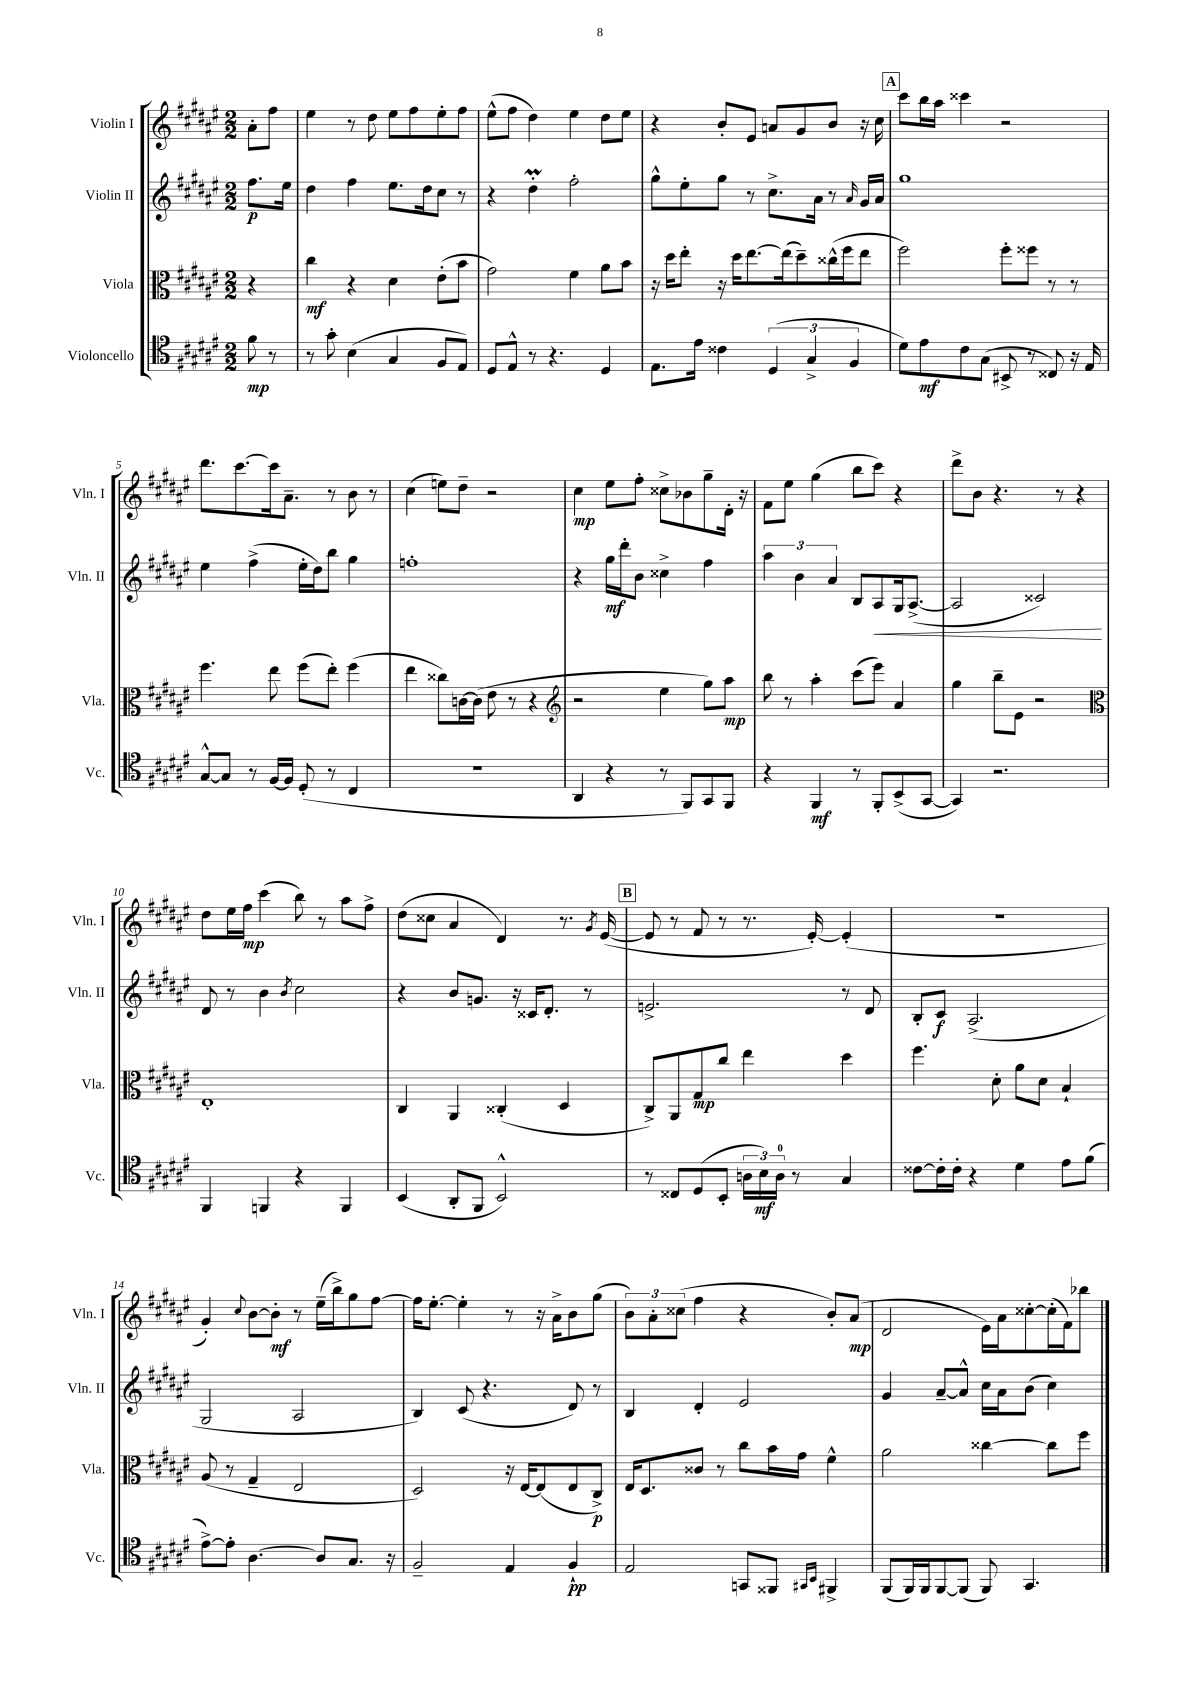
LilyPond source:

<<
\new StaffGroup <<
\new Staff = "s0" \with { instrumentName = "Violin I" shortInstrumentName = "Vln. I" } {
    \clef treble \key fis \major \numericTimeSignature \time 2/2 \partial 4
    ais'8-. fis''8 |
    eis''4 r8 dis''8 eis''8 fis''8 eis''8-. fis''8 |
    eis''8-^( fis''8 dis''4) eis''4 dis''8 eis''8 |
    r4 b'8-. eis'8 a'8 gis'8 b'8 r16 cis''16 |
    \mark \markup { \box "A" } cis'''8 b''16 ais''16 cisis'''4 r2 |
    dis'''8. cis'''8.~ cis'''16 ais'8.-- r8 b'8 r8 |
    cis''4( e''8) dis''8-- r2 |
    cis''4\mp eis''8 fis''8-. cisis''8-> bes'8 gis''8-- dis'16-. r16 |
    fis'8 eis''8 gis''4( b''8 cis'''8) r4 |
    dis'''8-> b'8 r4. r8 r4 |
    dis''8 eis''16 fis''16\mp cis'''4( b''8) r8 ais''8 fis''8-> |
    dis''8( cisis''8 ais'4 dis'4) r8. \acciaccatura { gis'8 } eis'16~( |
    \mark \markup { \box "B" } eis'8 r8 fis'8 r8 r8. eis'16~-.) eis'4-.( |
    R1 |
    gis'4-.) \appoggiatura { cis''8 } b'8~ b'8-.\mf r8 eis''16--( b''16->) gis''8 fis''8~ |
    fis''16 eis''8.~-. eis''4-. r8 r16 ais'16-> b'8 gis''8( |
    \tuplet 3/2 { b'8) ais'8-. cisis''8( } fis''4 r4 b'8-.) ais'8\mp( |
    dis'2 eis'16) ais'16 cisis''8~-. cisis''16-.( fis'16) bes''8 \bar "|." |
}
\new Staff = "s1" \with { instrumentName = "Violin II" shortInstrumentName = "Vln. II" } {
    \clef treble \key fis \major \numericTimeSignature \time 2/2 \partial 4
    fis''8.\p eis''16 |
    dis''4 fis''4 eis''8. dis''16 cis''8 r8 |
    r4 dis''4-.\prall fis''2-. |
    gis''8-^ eis''8-. gis''8 r8 cis''8.-> ais'16 r8 \grace { ais'16 } gis'16 ais'16 |
    \mark \markup { \box "A" } gis''1 |
    eis''4 fis''4->( eis''16-. dis''16) b''8 gis''4 |
    f''1-. |
    r4 gis''16\mf dis'''16-. b'8 cisis''4-> fis''4 |
    \tuplet 3/2 { ais''4 b'4 ais'4 } b8 ais8\< gis16 ais8.~->( |
    ais2 cisis'2\!) |
    dis'8 r8 b'4 \acciaccatura { b'8 } cis''2 |
    r4 b'8 g'8. r16 cisis'16 dis'8.-. r8 |
    \mark \markup { \box "B" } e'2.-> r8 dis'8 |
    b8-. cis'8\f ais2.->( |
    gis2 ais2 |
    b4) cis'8( r4. dis'8) r8 |
    b4 dis'4-. eis'2 |
    gis'4 ais'8~-- ais'8-^ cis''16 ais'16 b'8( cis''4) \bar "|." |
}
\new Staff = "s2" \with { instrumentName = "Viola" shortInstrumentName = "Vla." } {
    \clef alto \key fis \major \numericTimeSignature \time 2/2 \partial 4
    r4 |
    cis''4\mf r4 dis'4 eis'8-.( b'8 |
    gis'2) fis'4 ais'8 b'8 |
    r16 dis''16 eis''8-. r16 dis''16 eis''8.~ eis''16( dis''8--) cisis''16-^( fis''16 eis''8 |
    \mark \markup { \box "A" } fis''2) fis''8-. fisis''8 r8 r8 |
    fis''4. eis''8 fis''8( eis''8-.) fis''4( |
    eis''4 cisis''8) c'16~ c'16( eis'8 r8 r4 |
    \clef treble r2 eis''4 gis''8) ais''8\mp |
    b''8 r8 ais''4-. cis'''8( eis'''8) ais'4 |
    gis''4 b''8-- eis'8 r2 |
    \clef alto eis1-. |
    cis4 ais,4 cisis4-.( dis4 |
    \mark \markup { \box "B" } cis8->) ais,8 gis8\mp cis''8 eis''4 dis''4 |
    fis''4. dis'8-. ais'8 dis'8 b4-! |
    ais8( r8 gis4-- eis2 |
    dis2) r16 eis16~ eis8( eis8 cis8->\p) |
    eis16 dis8. cisis'8 r8 cis''8 b'16 gis'16 fis'4-^ |
    ais'2 cisis''4~ cisis''8 fis''8 \bar "|." |
}
\new Staff = "s3" \with { instrumentName = "Violoncello" shortInstrumentName = "Vc." } {
    \clef tenor \key fis \major \numericTimeSignature \time 2/2 \partial 4
    fis'8\mp r8 |
    r8 gis'8-. b4( gis4 fis8 eis8) |
    dis8 eis8-^ r8 r4. dis4 |
    eis8. eis'16 cisis'4 \tuplet 3/2 { dis4( gis4-> fis4 } |
    \mark \markup { \box "A" } dis'8) eis'8\mf cis'8 gis8( bis,8-> r8 cisis8) r16 eis16 |
    gis8~-^ gis8 r8 fis16~ fis16 dis8-.( r8 cis4 |
    r1 |
    ais,4 r4 r8 fis,8) gis,8 fis,8 |
    r4 fis,4\mf r8 fis,8-. b,8->( gis,8~ |
    gis,4) r2. |
    fis,4 f,4 r4 f,4 |
    b,4( ais,8-. fis,8 b,2-^) |
    \mark \markup { \box "B" } r8 cisis8 dis8( b,8-. \tuplet 3/2 { a16 b16\mf) a16-0 } r8 gis4 |
    cisis'8~ cisis'16-. cisis'16-. r4 dis'4 eis'8 fis'8( |
    eis'8~->) eis'8-. ais4.~ ais8 gis8. r16 |
    fis2-- eis4 fis4-!\pp |
    eis2 g,8 fisis,8 \grace { gis,16 b,16 } fis,4-> |
    fis,8( fis,16) fis,16 fis,8~ fis,8( fis,8) gis,4. \bar "|." |
}
>>
>>
